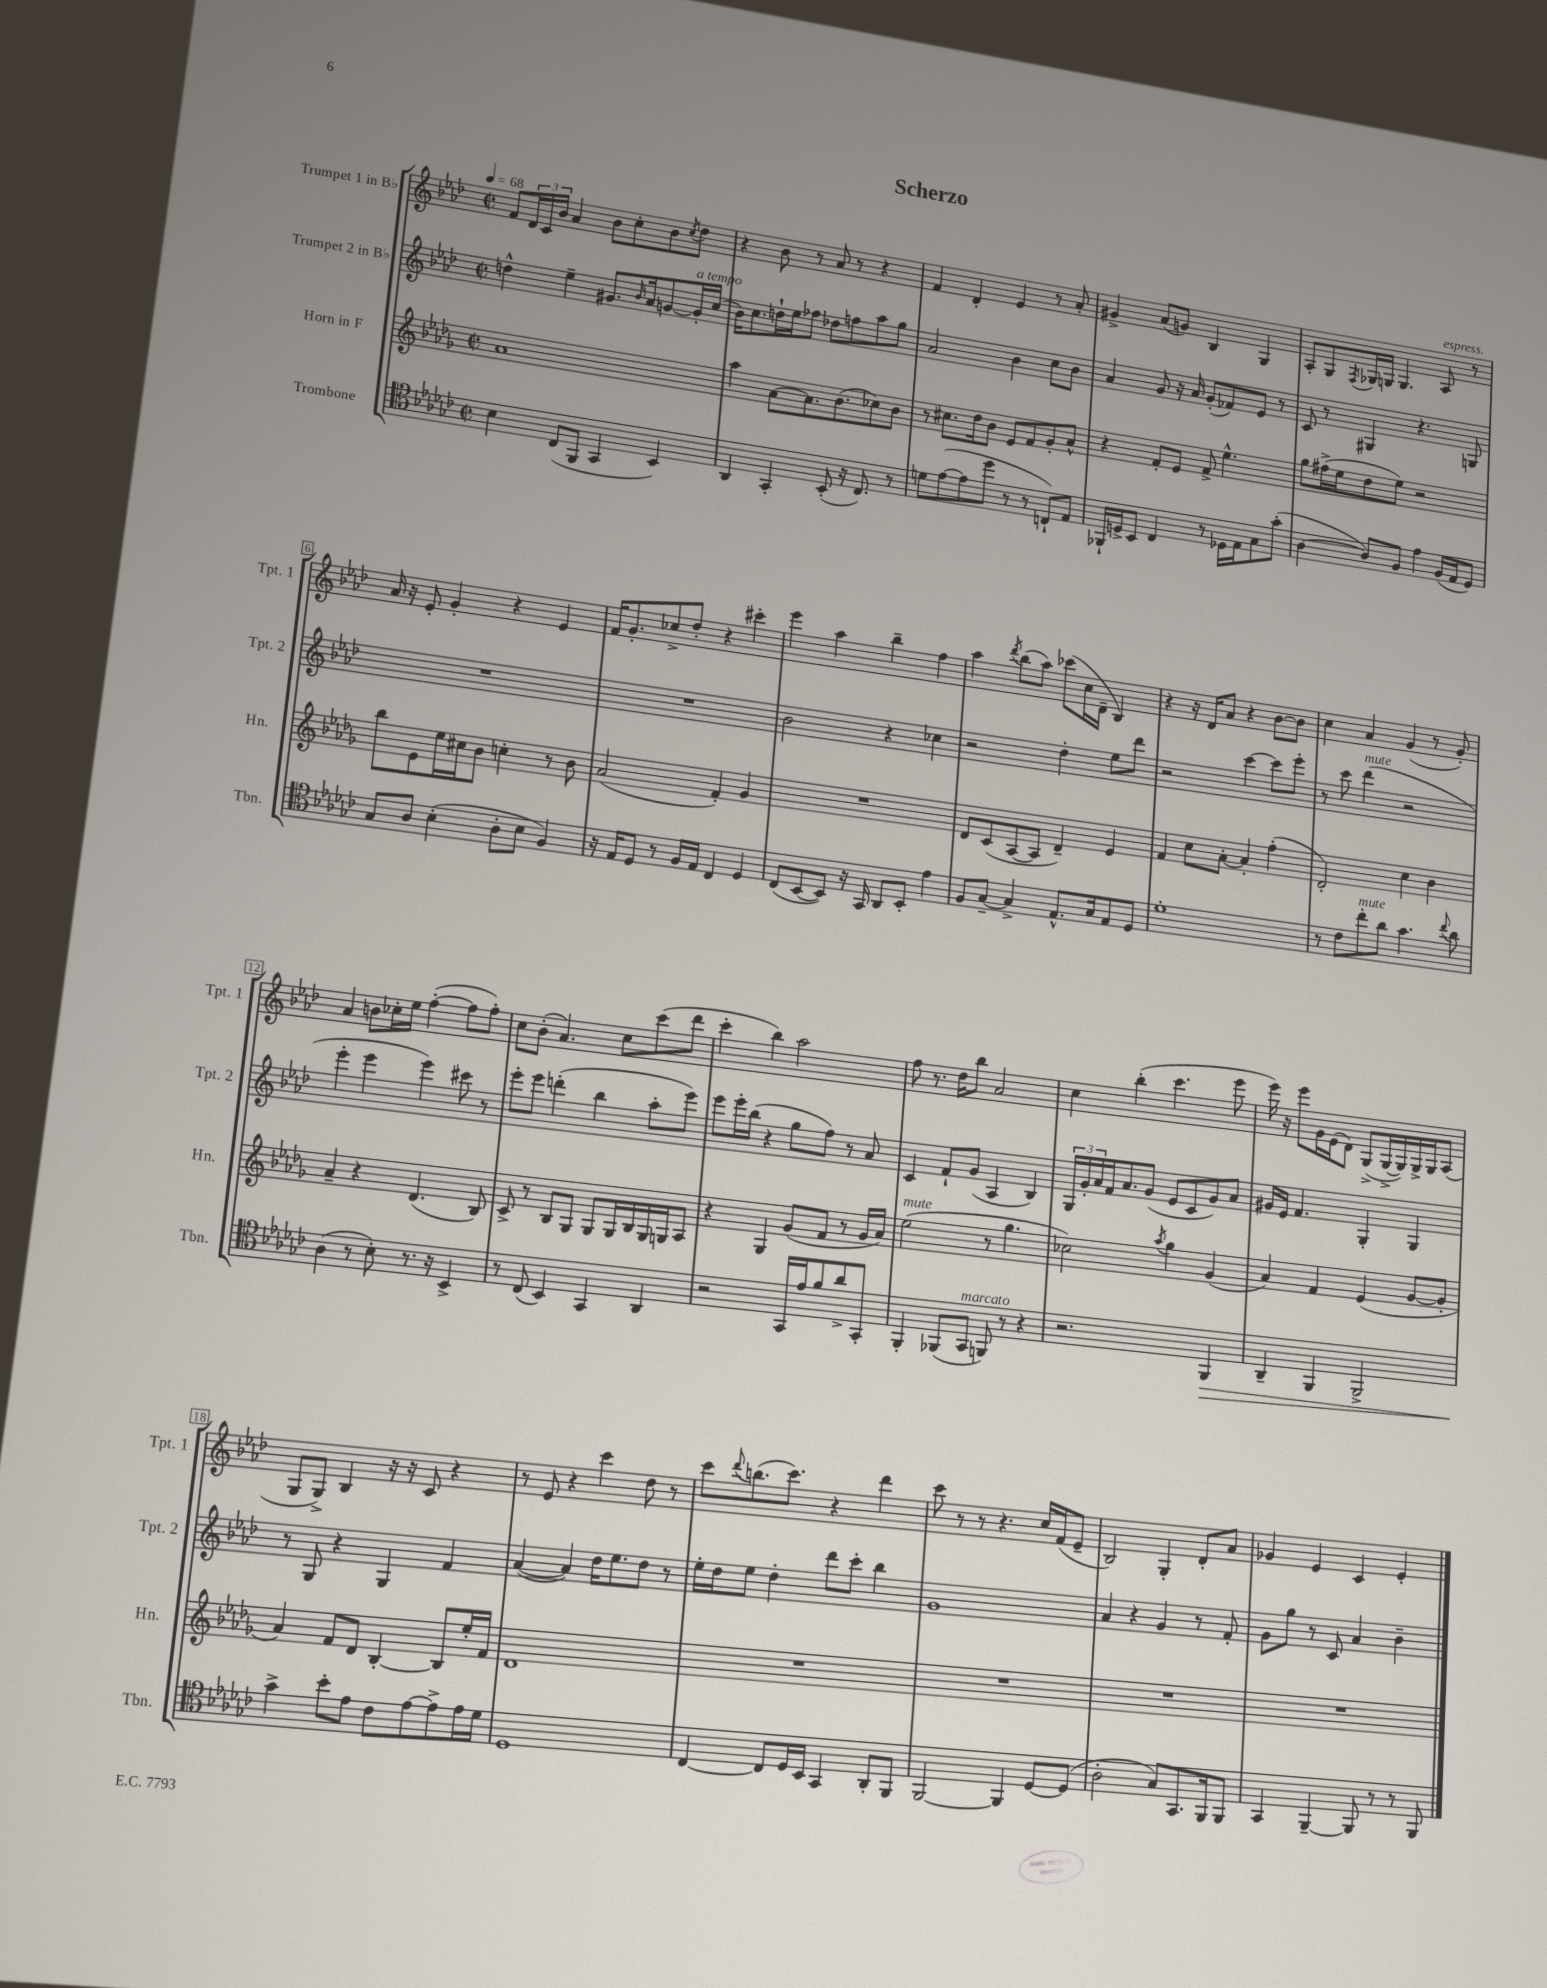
\header { title = "Scherzo" }
<<
\new StaffGroup <<
\new Staff = "s0" \with { instrumentName = "Trumpet 1 in Bb" shortInstrumentName = "Tpt. 1" } {
    \clef treble \key aes \major \defaultTimeSignature \time 2/2 \tempo 4 = 68
    f'8 \tuplet 3/2 { des'16 c'16 bes'16 } aes'4 bes'8 c''8-. bes'8 \acciaccatura { c''8 } des''8 |
    r4 bes'8 r8 aes'8 r8 r4 |
    f'4 des'4-. ees'4 r8 aes'8-. |
    gis'4-> aes'8( g'8) bes4 g4 |
    aes8-. g8 \acciaccatura { f8 } ges16 g16 g4. aes8^\markup { \italic "espress." } r8 |
    aes'16 r16 ees'8-. g'4-. r4 ees'4 |
    f'16 g'8.-. ces''8-> des''8-. r4 cis'''4-. |
    ees'''4 aes''4 bes''4-- f''4 |
    aes''4 \acciaccatura { des'''8 } bes''8( aes''8) ces'''8( c''16 des'16-- bes4) |
    r4 r16 des'16 aes'8 r4 bes'8~ bes'8 |
    c''4 aes'4 g'4( r8 g'8-.) |
    aes'4 b'8 ces''16-. ees''16 f''4~-.( f''8 f''8-.) |
    c''8 bes'8-.( aes'4.) c''8 c'''8( des'''8 |
    c'''4-. bes''4) aes''2 |
    f''8 r8. des''16 bes''8 aes'2 |
    c''4 bes''4-.( c'''4. ees'''8 |
    ees'''16) r16 ees'''8 g'16 ees'16( des'8) g8->( g16~-> g16) g16-> g16 aes8( |
    g8 g8->) bes4 r16 r16 c'8 r4 |
    r8 ees'8 r4 c'''4 des''8 r8 |
    c'''8 \appoggiatura { des'''8 } b''8.( c'''8.) r4 des'''4 |
    c'''8 r8 r8 r4. c''16 f'16( ees'8-- |
    bes2) g4-. des'8-. aes'8 |
    ges'4 ees'4 c'4 ees'4-. \bar "|." |
}
\new Staff = "s1" \with { instrumentName = "Trumpet 2 in Bb" shortInstrumentName = "Tpt. 2" } {
    \clef treble \key aes \major \defaultTimeSignature \time 2/2
    d''4-^ ees''4-- gis'8. \grace { bes'16 } aes'16 g'8~ g'16-.^\markup { \italic "a tempo" } c''16( |
    bes'16) c''8. d''16-! ees''16 fes''8 des''8 f''8 aes''8 g''8 |
    aes'2 bes'4 c''8 bes'8 |
    aes'4 g'8 r16 aes'16 g'8-.( fes'8) ees'8 r8 |
    c'8 r8 gis4 r4. g8 |
    R1 |
    R1 |
    bes'2 r4 ces''4 |
    r2 des''4-. ees''8 des'''8 |
    r2 c'''4~ c'''8 ees'''8-. |
    r8 c'''8 des'''4^\markup { \italic "mute" }( r2 |
    ees'''4-. ees'''4 ees'''4) cis'''8 r8 |
    ees'''8-. ees'''8 d'''4-.( bes''4 aes''8-. ees'''8) |
    ees'''8 ees'''16-. bes''16( r4 g''8 f''8) r8 aes'8 |
    c'4 f'8-! g'8( aes4 bes4) |
    \tuplet 3/2 { g16 g'16-. aes'16 } f'16 aes'8. g'8( ees'8 c'8 g'8) aes'8 |
    gis'16 ees'16 f'4. g4-. g4 |
    r8 g8 r4 g4 f'4 |
    aes'4~( aes'4) des''16 ees''8. des''8 r8 |
    ees''16-. des''16 ees''8 des''4-. des'''8 c'''8-. bes''4 |
    g'1 |
    aes'4 r4 g'4 r8 f'8-. |
    g'8 g''8 r8 c'8 aes'4 bes'4-- \bar "|." |
}
\new Staff = "s2" \with { instrumentName = "Horn in F" shortInstrumentName = "Hn." } {
    \clef treble \key des \major \defaultTimeSignature \time 2/2
    aes'1 |
    aes''4 aes'8~ aes'8. bes'8.( ces''8) bes'8 |
    r8 cis''8. des''16 bes'8 ees'8 f'8 ges'8-. aes'8-^ |
    r4 f'8-. ees'8 f'8-> ees''4.-^ |
    ges''8 fis''16->( ees''16 des''8 ees''8) r2 |
    bes''8 ees'8 ees''16 cis''16 bes'8 c''4-. r8 bes'8 |
    aes'2( f'4-.) ges'4 |
    R1 |
    des'8 c'8( aes8~ aes8 des'4--) ees'4 |
    f'4 c''8 aes'8~-. aes'4-. f''4-.( |
    des'2-.) c''4 bes'4 |
    aes'4-- r4 des'4.( bes8) |
    c'8-> r8 bes8 ges8 ges8 ges16 bes16 ges16 g16 aes8 |
    r4 ges4 ges'8( f'8 r8 ges'16 aes'16) |
    ees''2^\markup { \italic "mute" }( r8 ges''4. |
    ces''2) \acciaccatura { aes''8 } ges''4 ges'4( |
    aes'4) f'4 ees'4( ges'8~ ges'8-. |
    aes'4) f'8 des'8 bes4~-. bes8 ees''16-. f'16 |
    des'1 |
    R1 |
    R1 |
    R1 |
    R1 \bar "|." |
}
\new Staff = "s3" \with { instrumentName = "Trombone" shortInstrumentName = "Tbn." } {
    \clef tenor \key ges \major \defaultTimeSignature \time 2/2
    bes4 ces8( f,8 ges,4 bes,4) |
    aes,4 ges,4-. bes,8-.( r16 ces8.) r8 |
    d'8 ees'8~( ees'8 des''8 r8 r8 c8-!) ees8 |
    fes,16-! d16-> bes,8 ces4 r8 des16 ees16 ges8 ges'8-.( |
    aes4~ aes8) f8 ees'4 f16( ees16 des8) |
    ges8 aes8 bes4-.( aes8-. bes8 f4) |
    r16 ees16 des8 r8 f16 ees16 ces4 des4 |
    ces8( bes,8~ bes,8) r16 ges,16 aes,8 bes,8-. ees'4 |
    f8 ges8~-- ges4-> ees8.-^ ges16 ees8 des8 |
    des'1-. |
    r8 ces'8 ces''8-.^\markup { \italic "mute" } aes'8 ges'4. \appoggiatura { ces''8 } aes'8 |
    aes4( r8 bes8-.) r8. r16 bes,4-> |
    r8 ces8( bes,4) ges,4 aes,4 |
    r2 ges,16 ees'16 f'8 aes'8-> ges,8-. |
    f,4-. fes,8( ges,8^\markup { \italic "marcato" } f,8) r8 r4 |
    r2. f,4\> |
    aes,4-- f,4 f,2-> |
    ges'4->\! bes'8-. ees'8 ces'8 ees'8~ ees'8-> ees'16 des'16 |
    des1 |
    ces4~ ces8 des16 bes,16 ges,4 aes,8-. f,8 |
    f,2~ f,4 des8~ des8( |
    aes2-. ges8) ges,8. f,16 f,8 |
    ges,4 f,4~-- f,8 r8 r8 f,8 \bar "|." |
}
>>
>>
\layout { \context { \Score \override BarNumber.stencil = #(make-stencil-boxer 0.1 0.3 ly:text-interface::print) } }
